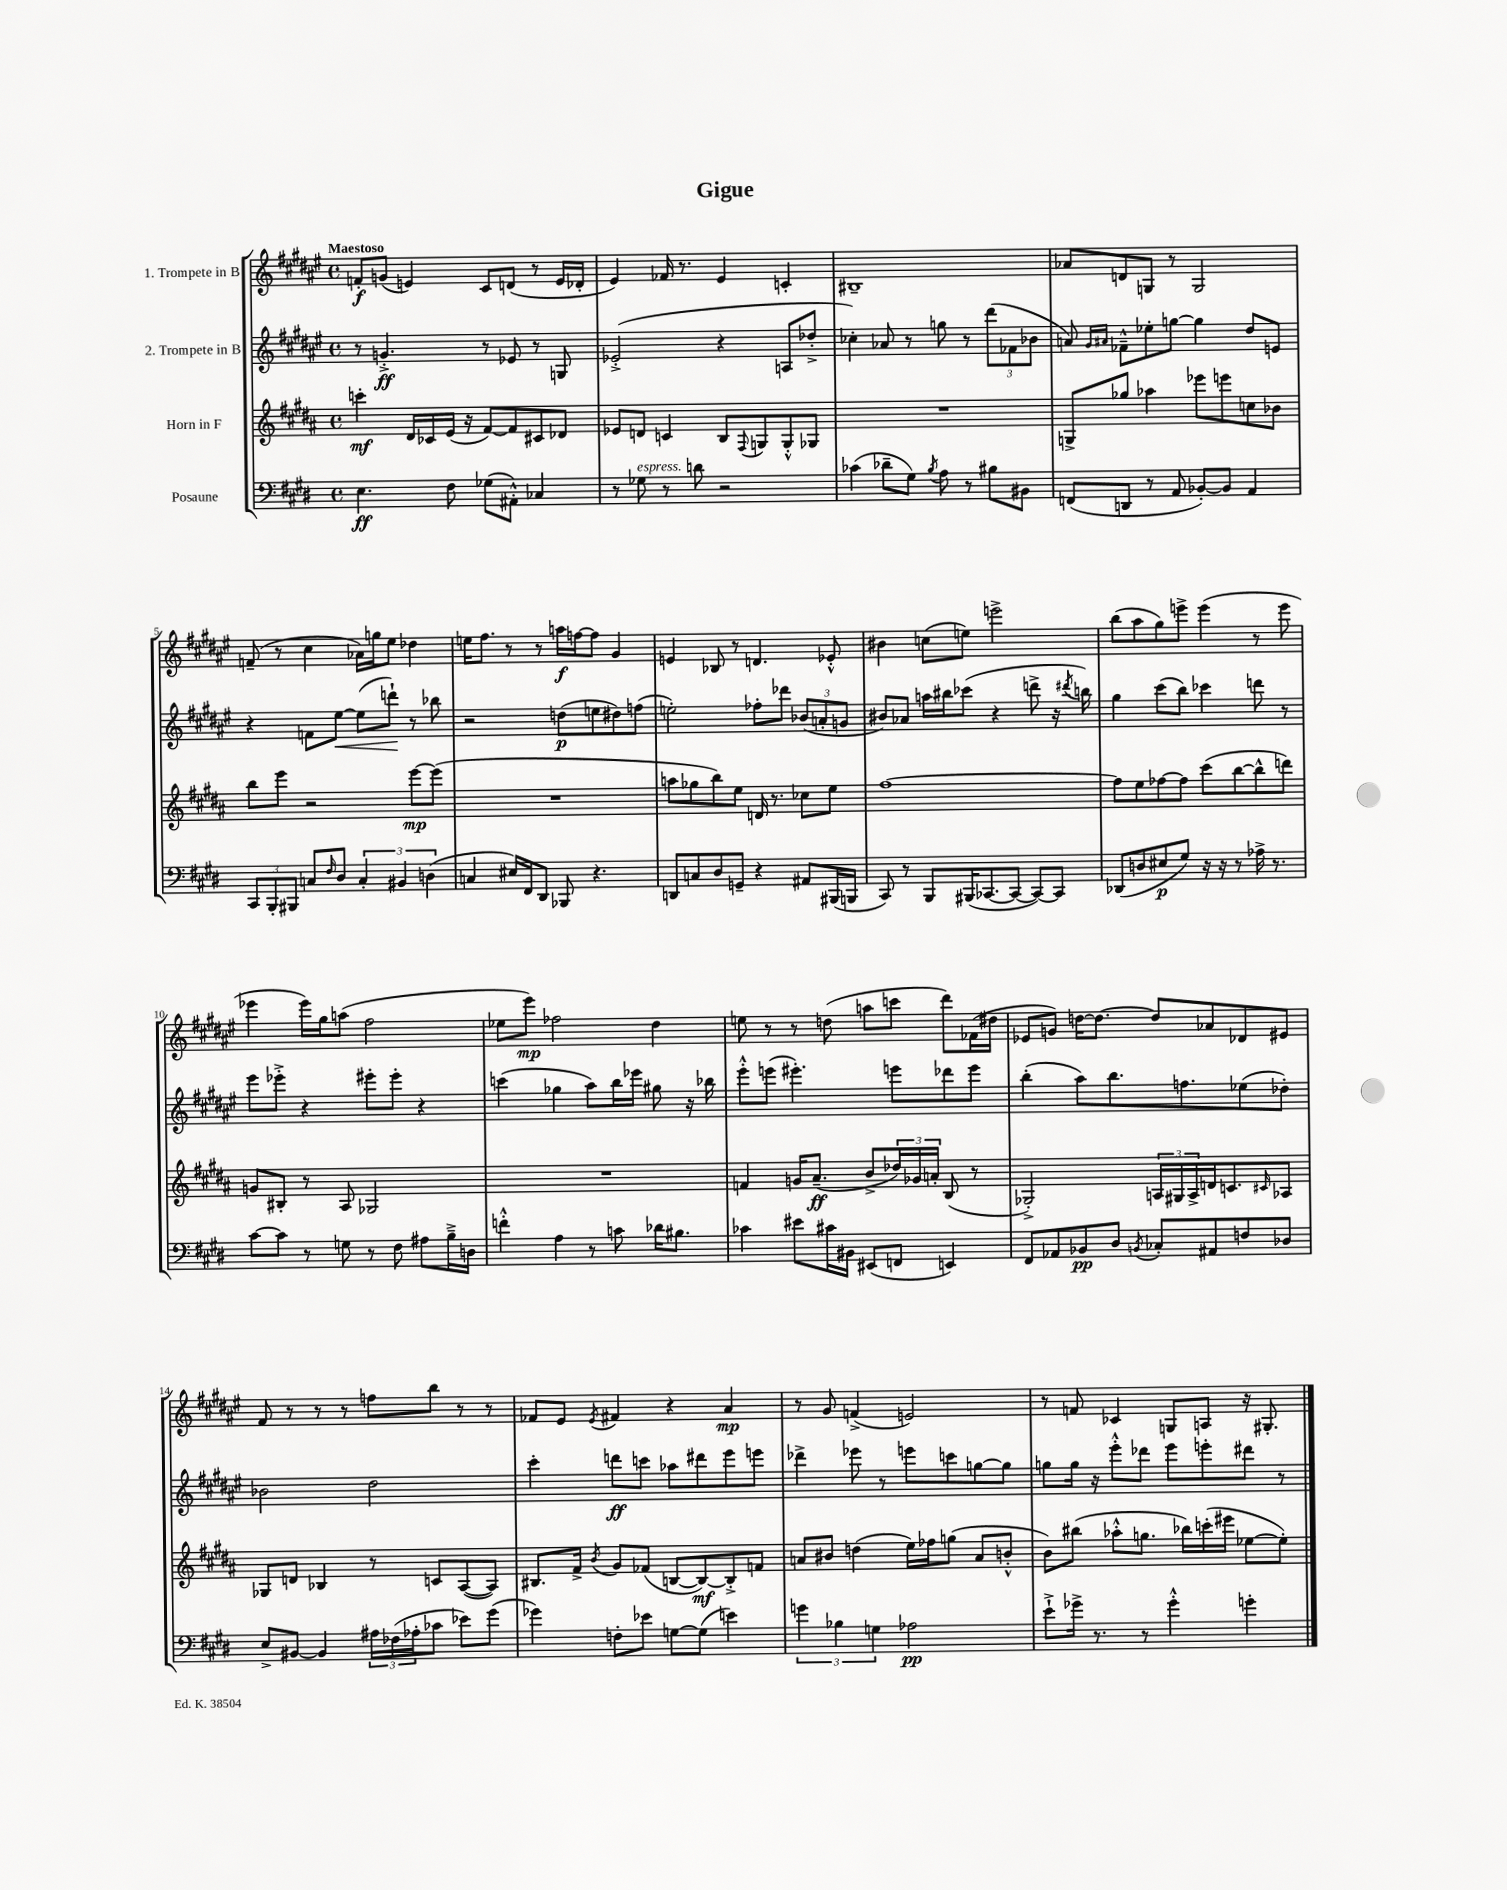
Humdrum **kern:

**kern	**dynam	**kern	**dynam	**kern	**dynam	**kern	**dynam
*part4	*part4	*part3	*part3	*part2	*part2	*part1	*part1
*staff4	*staff4	*staff3	*staff3	*staff2	*staff2	*staff1	*staff1
*I"Posaune	*	*I"Horn in F	*	*I"2. Trompete in B	*	*I"1. Trompete in B	*
*clefF4	*	*clefG2	*	*clefG2	*	*clefG2	*
*k[f#c#g#d#]	*	*k[f#c#g#d#a#]	*	*k[f#c#g#d#a#e#]	*	*k[f#c#g#d#a#e#]	*
*M4/4	*	*M4/4	*	*M4/4	*	*M4/4	*
*met(c)	*	*met(c)	*	*met(c)	*	*met(c)	*
=1	=1	=1	=1	=1	=1	=1	=1
!	!	!	!	!	!	!LO:TX:a:B:t=Maestoso	!
4.E\	ff	4cccn'\	mf	8r	.	8fn'/L	f
.	.	.	.	4.gn'^/	ff	(8gn/J	.
.	.	16d#/LL	.	.	.	4en/)	.
.	.	16c-X/	.	.	.	.	.
8F#\	.	(16e/JJ	.	.	.	.	.
.	.	16r	.	.	.	.	.
(8G-X\L	.	[8f#/L)	.	8r	.	8c#/L	.
8AA#X'^^\J)	.	8f#/]	.	8e-X/	.	(8dn/J	.
4C-X/	.	8c#X/	.	8r	.	8r	.
.	.	8d-X/J	.	8Gn/	.	16e/LL	.
.	.	.	.	.	.	16d-X'/JJ	.
=2	=2	=2	=2	=2	=2	=2	=2
8r	.	8e-X/L	.	(2e-X'^/	.	4e#/)	.
!LO:TX:a:i:t=espress.	!	!	!	!	!	!	!
8G-X\	.	8dn/J	.	.	.	.	.
8r	.	4cn/	.	.	.	16f-X/	.
.	.	.	.	.	.	8.r	.
8dn\	.	.	.	.	.	.	.
2r	.	8B/L	.	4r	.	4e#/	.
.	.	8qqF#/	.	.	.	.	.
.	.	8Gn/	.	.	.	.	.
.	.	8G'^^/	.	8An/L	.	4cn'/	.
.	.	8G-X/J	.	8dd-X'^/J	.	.	.
=3	=3	=3	=3	=3	=3	=3	=3
(4c-X\	.	1r	.	4cc-X'\)	.	1B#X~	.
8d-X~\L	.	.	.	8a-X/	.	.	.
8G#\J)	.	.	.	8r	.	.	.
8qB/	.	.	.	.	.	.	.
8A\	.	.	.	8ggn\	.	.	.
8r	.	.	.	8r	.	.	.
8B#X\L	.	.	.	(12ddd#\L	.	.	.
.	.	.	.	12f-X\	.	.	.
8BB#X\J	.	.	.	.	.	.	.
.	.	.	.	12b-X\J	.	.	.
=4	=4	=4	=4	=4	=4	=4	=4
(8FFn/L	.	8Gn^/L	.	8an/)	.	8a-X/L	.
.	.	.	.	16qqg#/LL	.	.	.
.	.	.	.	16qqa#X/JJ	.	.	.
8DDn/J	.	8gg-X/J	.	8f-X~^^\L	.	8dn/	.
8r	.	4aa-X\	.	8ee-X'\	.	8Gn/J	.
8AA/	.	.	.	[8ggn\J	.	8r	.
[8BB-X'/L)	.	8eee-X\L	.	4gg\]	.	2G/	.
8BB-/J]	.	8eeen\	.	.	.	.	.
4AA/	.	8ccn\	.	8dd#/L	.	.	.
.	.	8b-X\J	.	8en/J	.	.	.
!!LO:LB:g=z
=5	=5	=5	=5	=5	=5	=5	=5
12CC#/L	.	8bb\L	.	4r	.	(8fn~/	.
12BBB'/	.	.	.	.	.	.	.
.	.	8eee\J	.	.	.	8r	.
12BBB#X/J	.	.	.	.	.	.	.
8Cn/L	.	2r	.	8fn\L	.	4cc#\	.
16qqF#/	.	.	.	.	.	.	.
!	!	!	!	!	!LO:HP:b	!	!
8D#/J	.	.	.	[8ee#\J	<	.	.
6C'/	.	.	.	(8ee#\L]	.	16a-X\LL)	.
.	.	.	.	.	.	16ggn\J	.
.	.	.	.	8dddn`\J)	.	8ee#\J	.
6BB#X/	.	.	.	.	.	.	.
.	.	[8eee\L	mp	8r	[	4dd-X\	.
(6Dn\	.	.	.	.	.	.	.
.	.	(8eee\J]	.	8bb-X\	.	.	.
=6	=6	=6	=6	=6	=6	=6	=6
4Cn/	.	1r	.	2r	.	16een\KL	.
.	.	.	.	.	.	8.ff#\J	.
16E#X/LL)	.	.	.	.	.	8r	.
16FF#/J	.	.	.	.	.	.	.
8DD#/J	.	.	.	.	.	8r	.
8BBB-X/	.	.	.	(8ddn\L	p	16aan\LL	f
.	.	.	.	.	.	[16ffn\J	.
4.r	.	.	.	8een\	.	8ff\J]	.
.	.	.	.	8dd#X\)	.	4g#/	.
.	.	.	.	(8ffn\J	.	.	.
=7	=7	=7	=7	=7	=7	=7	=7
8DDn/L	.	8aan\L	.	2een'\)	.	4en/	.
8Cn/	.	8gg-X\	.	.	.	.	.
8D#/	.	8bb\)	.	.	.	8B-X/	.
8GGn~/J	.	8ee\J	.	.	.	8r	.
4r	.	16dn/	.	8ff-X'\L	.	4.dn/	.
.	.	8.r	.	.	.	.	.
.	.	.	.	8ddd-X\J	.	.	.
8AA#X/L	.	8cc-X\L	.	(12b-X/L	.	.	.
.	.	.	.	12an'/	.	.	.
(16BBB#X/L	.	8ee\J	.	.	.	8e-X'^^/	.
.	.	.	.	12gn/J	.	.	.
16BBBn/JJ	.	.	.	.	.	.	.
=8	=8	=8	=8	=8	=8	=8	=8
8CC#/)	.	[1ff#	.	8b#X/L)	.	4b#X\	.
8r	.	.	.	8a-X/J	.	.	.
8BBB/L	.	.	.	16aan\LL	.	(8ccn\L	.
.	.	.	.	16bb#X\J	.	.	.
(16BBB#X/K	.	.	.	(8ccc-X\J	.	8een\J)	.
[8.CC-X/	.	.	.	.	.	.	.
.	.	.	.	4r	.	2eeen^\	.
8CC-/J_	.	.	.	.	.	.	.
8CC-/L_)	.	.	.	8dddn^\	.	.	.
8CC-/J]	.	.	.	16r	.	.	.
.	.	.	.	8qddd#X/	.	.	.
.	.	.	.	16bbn\)	.	.	.
=9	=9	=9	=9	=9	=9	=9	=9
(8DD-X/L	.	8ff#\L]	.	4gg#\	.	(8bb\L	.
8Dn/	.	8ee\	.	.	.	8aa#\	.
8E#X/	p	[8ff-X\	.	(8ccc#\L	.	8gg#\)	.
8G#/J)	.	8ff-\J]	.	8bb\J)	.	8eeen^\J	.
16r	.	(8ccc#\L	.	4ccc-X\	.	(4eee\	.
16r	.	.	.	.	.	.	.
8r	.	[8bb\	.	.	.	.	.
16A-X^\	.	8bb^^\]	.	8dddn\	.	8r	.
8.r	.	.	.	.	.	.	.
.	.	8dddn\J)	.	8r	.	8eee\	.
!!LO:LB:g=z
=10	=10	=10	=10	=10	=10	=10	=10
[8c#\L	.	8gn/L	.	8eee#\L	.	4eee-X\	.
8c#\J]	.	8B#X'/J	.	8eee-X'^\J	.	.	.
8r	.	8r	.	4r	.	16eee-\LL)	.
.	.	.	.	.	.	16gg#\J	.
8Gn\	.	8A#/	.	.	.	(8aan\J	.
8r	.	2G-X/	.	8eee#X'\L	.	2ff#\	.
8F#\	.	.	.	8eee#'\J	.	.	.
8A#X\L	.	.	.	4r	.	.	.
16B~^\L	.	.	.	.	.	.	.
16Dn\JJ	.	.	.	.	.	.	.
=11	=11	=11	=11	=11	=11	=11	=11
4fn'^^\	.	1r	.	(4cccn\	.	8ee-X\L	.
.	.	.	.	.	.	8eee#\J)	mp
4A\	.	.	.	4gg-X\	.	2ff-X\	.
8r	.	.	.	8aa#\L)	.	.	.
8cn\	.	.	.	16bb\L	.	.	.
.	.	.	.	16eee-X\JJ	.	.	.
16d-X\KL	.	.	.	8gg#X\	.	4dd#\	.
8.B#X\J	.	.	.	.	.	.	.
.	.	.	.	16r	.	.	.
.	.	.	.	16bb-X\	.	.	.
=12	=12	=12	=12	=12	=12	=12	=12
4c-X\	.	4fn/	.	8eee#'^^\L	.	8een\	.
.	.	.	.	(8eeen\J	.	8r	.
8e#X\L	.	16gn/KL	.	4.eee#X'\)	.	8r	.
.	.	(8.a#~/J	ff	.	.	.	.
16c#X\L	.	.	.	.	.	(8ddn\	.
16BB#X\JJ	.	.	.	.	.	.	.
(8EE#X/L	.	8b^/L	.	.	.	8aan\L	.
8FFn/J	.	24dd-X/L)	.	8eeen\L	.	8cccn\J	.
.	.	24g-X/	.	.	.	.	.
.	.	24an'/JJ	.	.	.	.	.
4EEn/)	.	(8B/	.	8ddd-X\	.	8ddd#\L)	.
.	.	8r	.	8eee\J	.	(16f-X\L	.
.	.	.	.	.	.	16dd#X\JJ	.
=13	=13	=13	=13	=13	=13	=13	=13
8FF#/L	.	2G-X'^/)	.	(4bb'\	.	8e-X/L	.
8AA-X/	.	.	.	.	.	8gn/J)	.
8BB-X/	pp	.	.	8aa#\L)	.	[16ddn\KL	.
.	.	.	.	.	.	8.dd\J_	.
8D#/J	.	.	.	8.bb\	.	.	.
8qBBn/	.	.	.	.	.	.	.
8C-X'/L	.	24An/LL	.	.	.	8dd/L]	.
.	.	24G#X/	.	.	.	.	.
.	.	.	.	8.ffn\	.	.	.
.	.	24A^/	.	.	.	.	.
8AA#X/	.	16dn/J	.	.	.	8a-X/	.
.	.	8.cn/	.	.	.	.	.
8Fn/	.	.	.	(8ee-X\	.	8d-X/	.
.	.	16qqc#X/	.	.	.	.	.
8D-X/J	.	8A-X/J	.	8dd-X'\J)	.	8e#X/J	.
!!LO:LB:g=z
=14	=14	=14	=14	=14	=14	=14	=14
8E^/L	.	8G-X/L	.	2b-X\	.	8f#/	.
[8BB#X/J	.	8dn/J	.	.	.	8r	.
4BB#/]	.	4B-X/	.	.	.	8r	.
.	.	.	.	.	.	8r	.
24A#X\LL	.	8r	.	2dd#\	.	8ffn\L	.
(24F-X\	.	.	.	.	.	.	.
24A-X'\J	.	.	.	.	.	.	.
8c-X\J	.	8cn/L	.	.	.	8bb\J	.
8e-X\L)	.	([8A#/	.	.	.	8r	.
(8g#\J	.	8A#/J])	.	.	.	8r	.
=15	=15	=15	=15	=15	=15	=15	=15
4g-X\)	.	8.B#X/L	.	4ccc#'\	.	8f-X/L	.
.	.	.	.	.	.	8e#/J	.
.	.	16f#^/Jk	.	.	.	.	.
.	.	8qb/	.	.	.	8qe#/	.
8Fn'\L	.	8g#/L	.	8dddn\L	ff	4f#X/	.
8e-X\J	.	(8f-X/J	.	8cccn\J	.	.	.
[8Gn\L	.	[8Bn/L	.	8aa-X\L	.	4r	.
(8G\J]	.	8B/_)	mf	8ddd#X\	.	.	.
4en\)	.	8B'^/]	.	8eee#\	.	4a#/	mp
.	.	8fn/J	.	8eeen\J	.	.	.
=16	=16	=16	=16	=16	=16	=16	=16
6gn\	.	8an/L	.	4ddd-X^\	.	8r	.
.	.	8b#X/J	.	.	.	8g#/	.
6B-X\	.	.	.	.	.	.	.
.	.	(4ddn\	.	8eee-X\	.	(4fn^/	.
6Gn\	.	.	.	.	.	.	.
.	.	.	.	8r	.	.	.
2A-X\	pp	16ee\LL)	.	8eeen\L	.	2en/)	.
.	.	16ff-X\J	.	.	.	.	.
.	.	(8ggn\J	.	8cccn\	.	.	.
.	.	8a/L	.	[8ggn\	.	.	.
.	.	8bn'^^/J	.	8gg\J]	.	.	.
=17	=17	=17	=17	=17	=17	=17	=17
8e`^\L	.	8b\L)	.	8ggn\L	.	8r	.
16g-X^\Jk	.	(8bb#X\J	.	16gg\Jk	.	8fn/	.
8.r	.	.	.	16r	.	.	.
.	.	8aa-X'^^\L	.	8eee#'^^\L	.	4c-X/	.
8r	.	8.ggn\J	.	8ddd-X\J	.	.	.
4g-'^^\	.	.	.	8eee#\L	.	8Gn/L	.
.	.	16bb-X\LL)	.	.	.	.	.
.	.	(16cccn'\	.	8eeen'\	.	8An/J	.
.	.	16eee#X\JJ	.	.	.	.	.
4gn'\	.	[8ee-X\L	.	8ddd#X\J	.	16r	.
.	.	.	.	.	.	8.G#X'/	.
.	.	8ee-'\J])	.	8r	.	.	.
==	==	==	==	==	==	==	==
*-	*-	*-	*-	*-	*-	*-	*-
